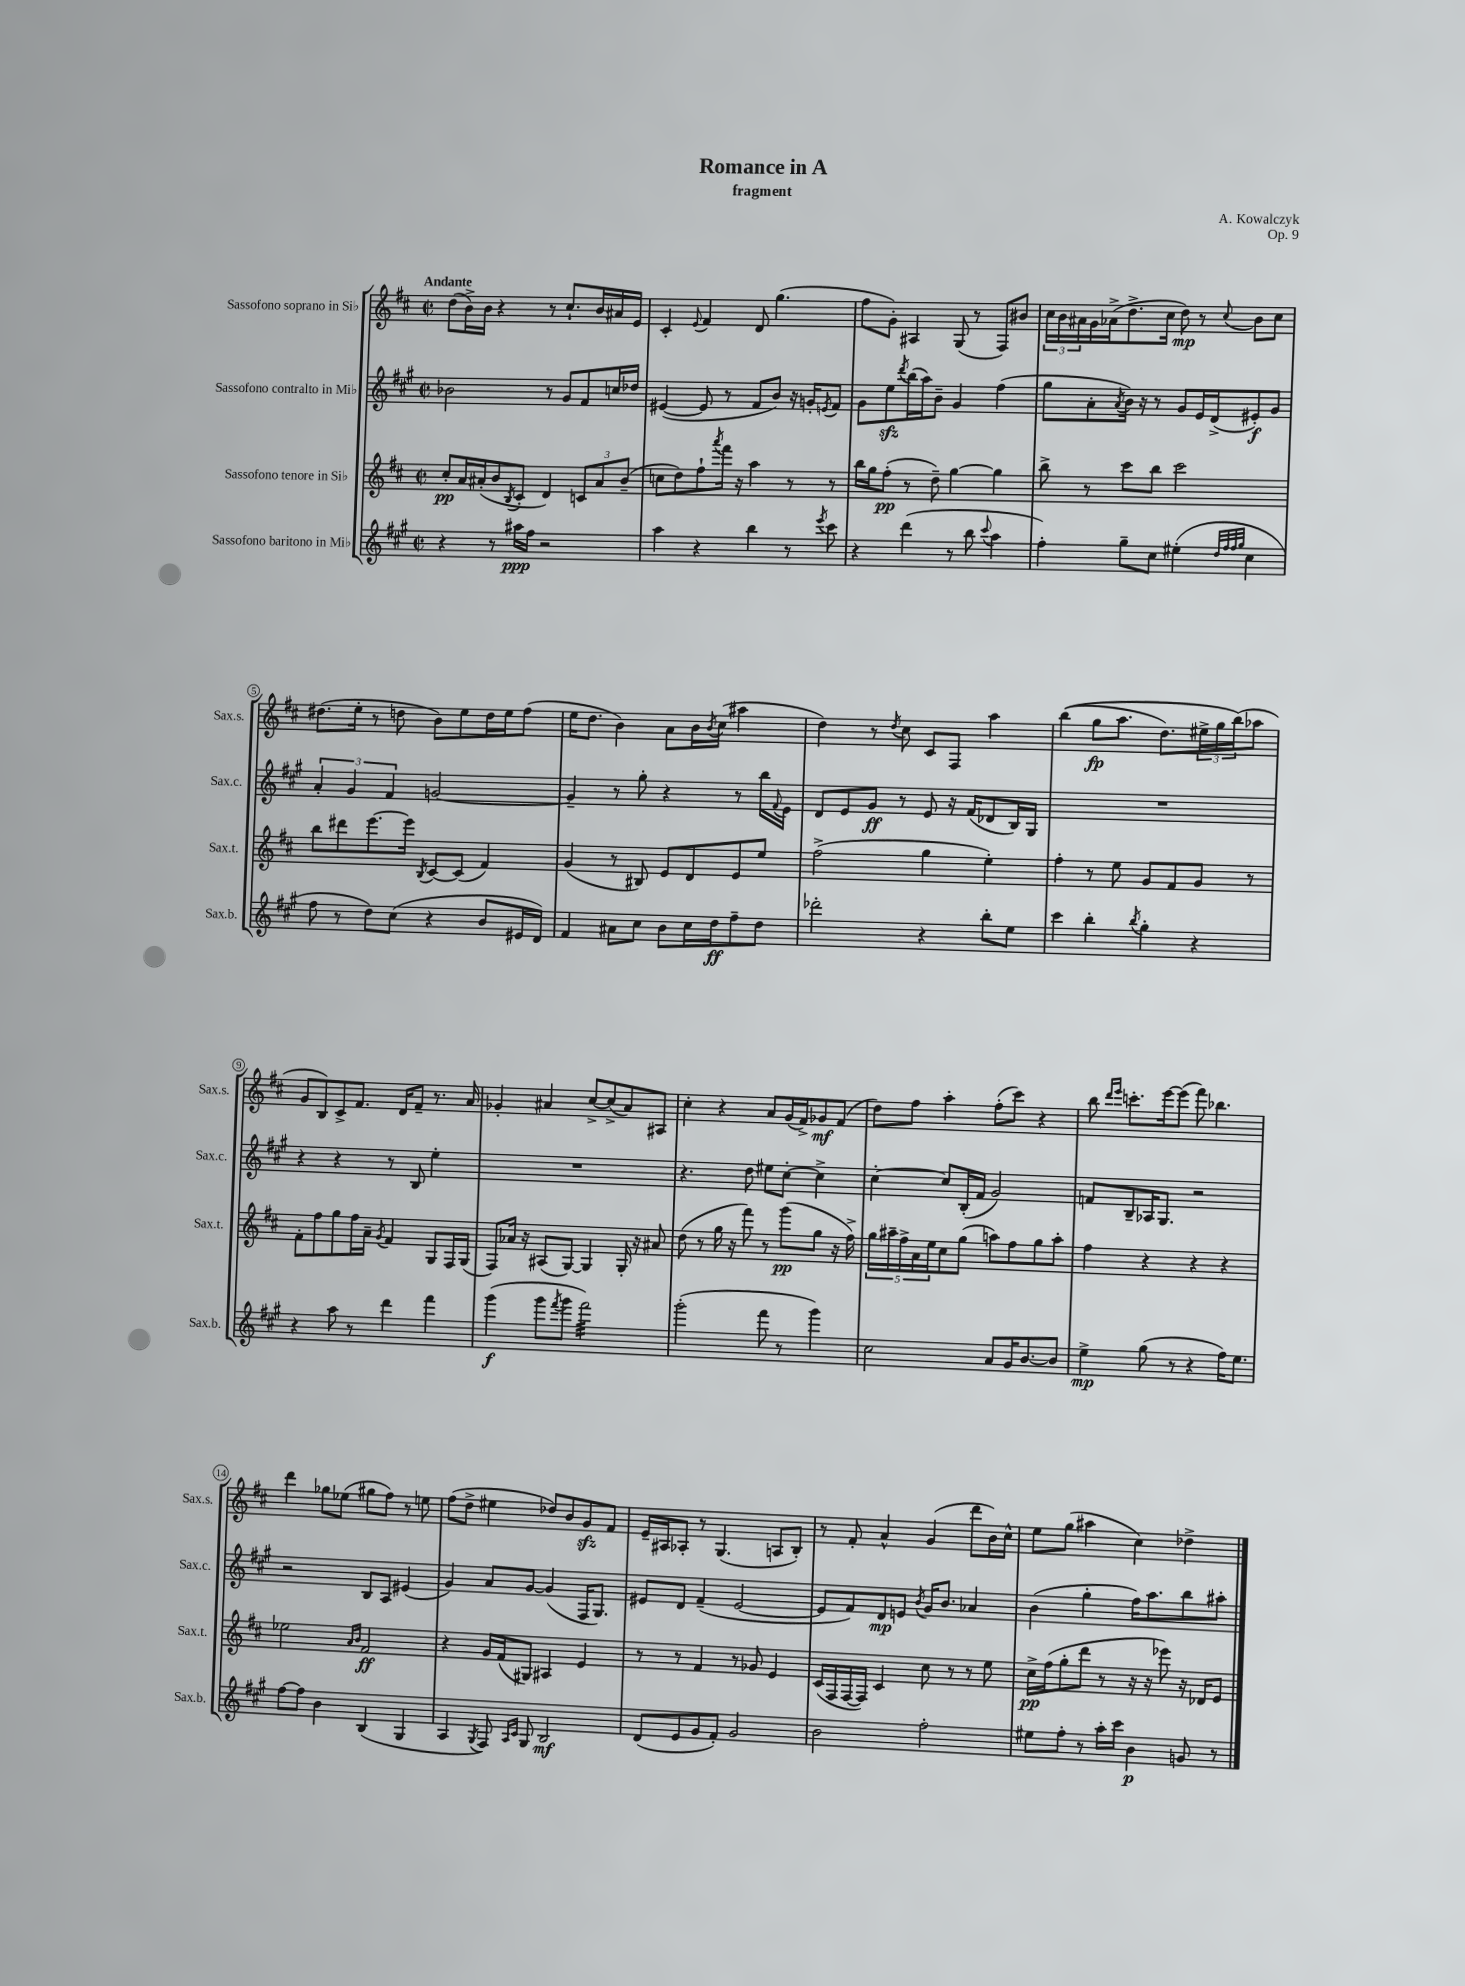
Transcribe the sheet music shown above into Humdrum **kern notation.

**kern	**kern	**kern	**kern
*staff4	*staff3	*staff2	*staff1
*clefG2	*clefG2	*clefG2	*clefG2
*k[f#c#g#]	*k[f#c#]	*k[f#c#g#]	*k[f#c#]
*M2/2	*M2/2	*M2/2	*M2/2
*met(c|)	*met(c|)	*met(c|)	*met(c|)
4r	8cc#'	2b-	(8dd
.	16a	.	16b^)
.	(16a#'	.	16b
8r	8b	.	4r
.	8qB	.	.
16aa#	8c#'	.	.
16ff#	.	.	.
2r	4d)	8r	8r
.	.	8g#	8.cc#`
.	12c	8f#	.
.	.	.	16b
.	12a#	.	.
.	.	16cc	16a#
.	(12b~	.	.
.	.	16dd-	16e
=	=	=	=
4aa	8cc	([4e#	4c#'
.	8dd)	.	.
.	.	.	8qqe
4r	8ff#`	8e#]	4f#
.	8qaaa	.	.
.	16fff#	8r	.
.	16r	.	.
4bb	4aa	8f#	8d
.	.	8b)	(4.gg
8r	8r	16r	.
.	.	16g'	.
8qeee	.	8qe	.
8ccc#	8r	8f#	.
=	=	=	=
4r	16bb	8g#	8ff#
.	16gg	.	.
.	(8ff#'	8ee	8g')
.	.	8qddd	.
(4ddd	8r	(16bb	4A#
.	.	16aa)	.
.	8dd~)	8b~	.
8r	[4gg	4g#	(8G
8bb	.	.	8r
8qqccc#	.	.	.
4aa	4gg]	(4ff#	8F#)
.	.	.	8b#
=	=	=	=
4ff#')	8bb^	8gg#	24cc#
.	.	.	24b
.	.	.	24a#
.	8r	8a'	16g
.	.	.	(16a-^
.	.	8qa	.
8gg#~	8ccc#	16b)	8.dd^
.	.	16r	.
8cc#	8bb	8r	.
.	.	.	16cc#
(4ee#'	2ccc#	8g#	8dd)
.	.	16e	8r
.	.	(16d^	.
32qqdd	.	.	.
32qqff#	.	.	.
32qqff#	.	.	.
32qqgg#	.	.	8qqcc#
4cc#	.	8e#')	8b
.	.	8g#	8cc#
=	=	=	=
8ff#	8bb	6a'	(8.dd#
8r	8ddd#	.	.
.	.	6g#	.
.	.	.	16ee'
8dd)	[8.eee	.	8r
.	.	6f#	.
(8cc#	.	.	8dd
.	16eee]	.	.
.	8qB	.	.
4r	[8c#	[2g	8b)
.	(8c#]	.	8ee
8b	4f#)	.	16dd
.	.	.	16ee
16e#	.	.	(8ff#
16d)	.	.	.
=	=	=	=
4f#	(4g	4g~]	16ee
.	.	.	8.dd
8a#	8r	8r	4b)
8cc#	8B#)	8gg#'	.
8b	8e	4r	8a
16cc#	8d	.	16b
.	.	.	8qb
16dd	.	.	(16cc#
8ff#~	8e	8r	4aa#
8dd	8ee	16bb	.
.	.	8qqf#	.
.	.	16e	.
=	=	=	=
2ddd-'	(2ff#^	8d	4dd)
.	.	8e	.
.	.	8g#	8r
.	.	.	8qdd
.	.	8r	8cc#
4r	4gg	8e	8c#
.	.	16r	8F#
.	.	(16f#	.
8bb'	4ee')	8d-	4aa
8ee	.	16B)	.
.	.	16G#	.
=	=	=	=
4ccc#	4ff#'	1r	&((4bb
4bb'	8r	.	8gg
.	8ee	.	8.aa
8qbb	.	.	.
4gg#'	8g	.	.
.	.	.	8.dd)
.	8f#	.	.
4r	8g	.	24ee#^
.	.	.	24gg
.	.	.	(24bb&)
.	8r	.	8aa-
=	=	=	=
4r	8f#'	4r	8g
.	8ff#	.	8B)
8aa	8gg	4r	8c#^
8r	16ff#	.	8.f#
.	16a~	.	.
.	8qg	.	.
4ddd	4f#	8r	.
.	.	.	16d
.	.	8B	8f#~
4fff#	8G	4ee'	8.r
.	16F#	.	.
.	(16G	.	16a
=	=	=	=
(4ggg#	8F#)	1r	4g-'
.	16a-	.	.
.	16r	.	.
8ggg#	(8A#	.	4a#
8qfff#	.	.	.
8ggg#	[8G)	.	.
2fff#)	4G]	.	[8cc#^
.	.	.	(8cc#^]
.	16G'	.	8a#)
.	16r	.	.
.	8a#	.	8A#
=	=	=	=
(2ggg#'	(8dd	4.r	4cc#'
.	8r	.	.
.	16gg	.	4r
.	16r	.	.
.	8fff#)	8dd	.
8fff#	8r	8ee#	8a
8r	(8ggg	[8cc#'	(16g
.	.	.	16f#^)
4ggg#)	8gg	4cc#^]	8g-
.	16r	.	(8f#
.	16ff#^)	.	.
=	=	=	=
2cc#	20gg	[4cc#'	8dd)
.	20aa#~	.	.
.	20ff#^	.	.
.	.	.	8ff#
.	20a	.	.
.	20ee	.	.
.	8cc#	8cc#]	4aa'
.	(8gg	(16B'	.
.	.	16f#	.
8a	8aa)	2g#)	(8ff#'
16g#	8ff#	.	8ccc#)
[8.b	.	.	.
.	8gg	.	4r
8b]	8aa'	.	.
=	=	=	=
4ee^	4ff#	8f	8bb
.	.	.	16qqddd
.	.	.	16qqeee
.	.	8B~	8.ccc'
(8gg#	4r	16A-	.
.	.	8.G#	[16eee
8r	.	.	(8eee]
4r	4r	2r	8fff#)
.	.	.	4.bb-
16ff#)	4r	.	.
8.ee	.	.	.
=	=	=	=
[8ff#	2ee-	2r	4ddd
8ff#]	.	.	.
4b	.	.	8gg-
.	.	.	(8ee-
.	16qqa	.	.
.	16qqb	.	.
(4B	2f#	8B	8gg#
.	.	8A	8ff#)
4G#	.	(4e#	8r
.	.	.	8ee
=	=	=	=
4A	4r	4g#)	(8ff#
.	.	.	8dd^
8qG#	.	.	.
8F#)	16g	8a	4ee#
.	(16f#	.	.
16qqA	.	.	.
16qqc#	.	.	.
8G#	8G#)	[8g#	.
2B	4A#	(4g#]	8dd-)
.	.	.	8b
.	4e	16F#	8g
.	.	8.G#)	.
.	.	.	8f#
=	=	=	=
(8d	8r	8e#	16e~
.	.	.	16A#
8e	8r	8d	8A-'
8g#	4f#	(4f#~	8r
8f#')	.	.	(4.G
2g#	8r	[2e#	.
.	8g-	.	.
.	4e	.	8A
.	.	.	8B')
=	=	=	=
2b	(16c#	8e#]	8r
.	16F#	.	.
.	[16F#	8f#)	8f#'
.	16F#])	.	.
.	4c#	8d	4a^^
.	.	8e	.
.	.	8qb	.
2ff#'	8cc#	16g#	(4g
.	.	8.b	.
.	8r	.	.
.	8r	4a-	8ddd
.	8ee	.	16b)
.	.	.	16cc#^^
=	=	=	=
8ee#	16cc#^	(4b	8ee
.	(16ff#	.	.
8ff#'	8gg'	.	(8gg
8r	8ddd	4gg#'	4aa#
16aa'	8r	.	.
16ccc#	.	.	.
4b	16r	16ff#)	4cc#)
.	16r	8.aa	.
.	8eee-)	.	.
8g	16r	8bb	4dd-^
.	16d-	.	.
8r	8e	8aa#'	.
==	==	==	==
*-	*-	*-	*-
